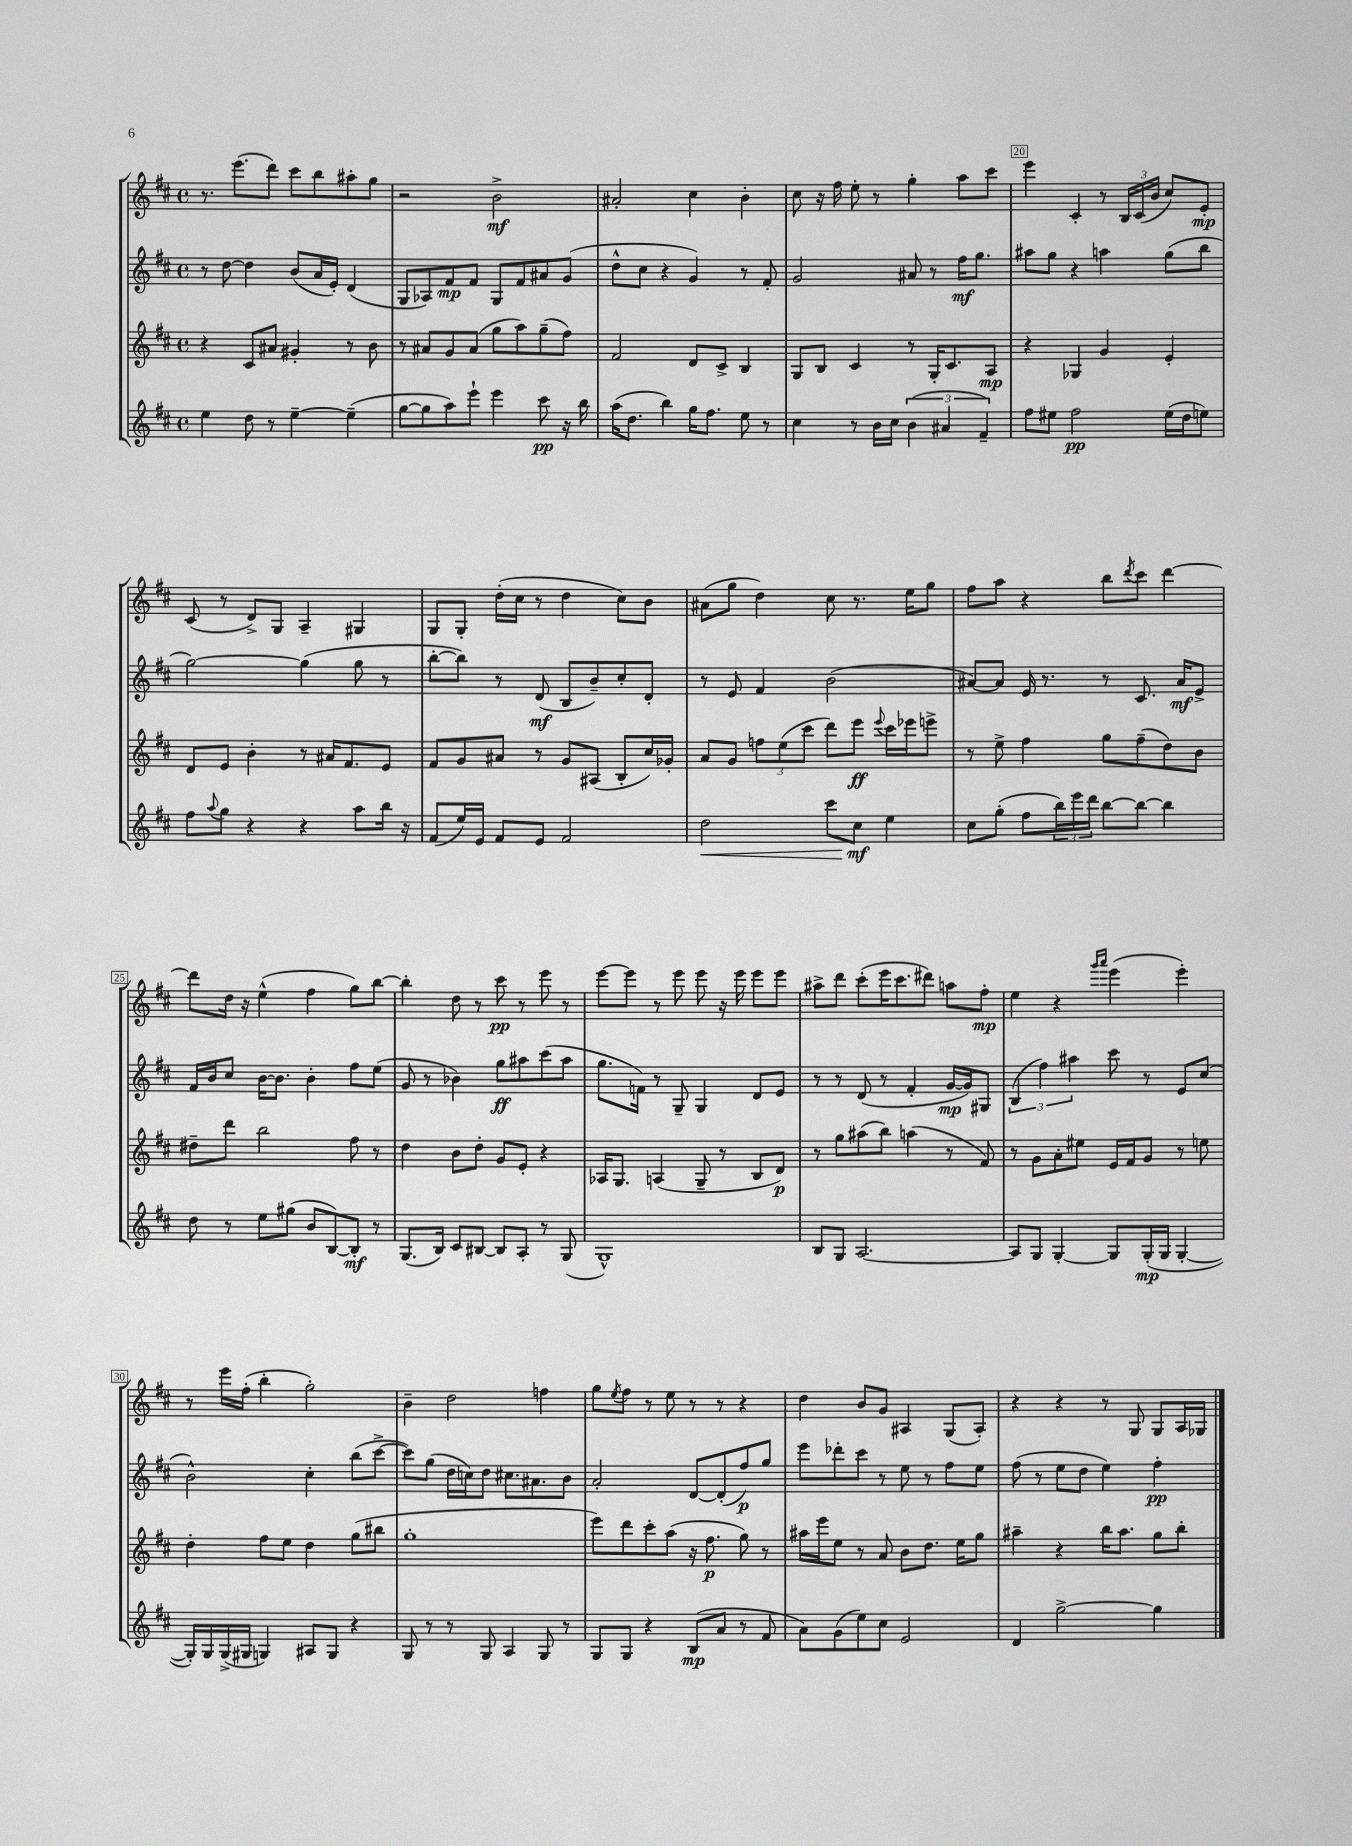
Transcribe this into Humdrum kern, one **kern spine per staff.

**kern	**kern	**kern	**kern
*staff4	*staff3	*staff2	*staff1
*clefG2	*clefG2	*clefG2	*clefG2
*k[f#c#]	*k[f#c#]	*k[f#c#]	*k[f#c#]
*M4/4	*M4/4	*M4/4	*M4/4
*met(c)	*met(c)	*met(c)	*met(c)
4ee\	4r	8r	8.r
.	.	[8dd\	.
.	.	.	(8.eee\L
8dd\	8c#/L	4dd\]	.
8r	8a#/J	.	8ddd\J)
[4ee~\	4g#'/	(8b/L	8ccc#\L
.	.	16a/L	8bb\
.	.	16e'/JJ)	.
(4ee~\]	8r	(4d/	8aa#'\
.	8b\	.	8gg\J
=	=	=	=
[8gg\L	8r	8G/L	2r
8gg\]	8a#/L	8A-/)	.
8aa\)	8g/	8f#/	.
8eee`\J	(8a#/J	8f#/J	.
4eee\	8gg\L	8G/L	2b^\
.	8aa\)	8f#/	.
8ccc#\	(8gg~\	8a#/	.
16r	8ff#\J)	(8g/J	.
16bb\	.	.	.
=	=	=	=
(16aa\LK	2f#/	8dd^^\L	2a#'/
8.dd\J	.	.	.
.	.	8cc#\J	.
4bb\)	.	4r	.
16gg\LK	8d/L	4g/)	4cc#\
8.ff#\J	.	.	.
.	8c#^/J	.	.
8ee\	4B/	8r	4b'\
8r	.	8f#'/	.
=	=	=	=
4cc#\	8G/L	2g/	8cc#\
.	8B/J	.	16r
.	.	.	16ff#\
8r	4c#/	.	8ee'\
16b\LL	.	.	8r
16cc#\JJ	.	.	.
(6b\	8r	8a#/	4gg'\
.	16G'/LK	8r	.
6a#/	.	.	.
.	8.c#/	.	.
.	.	16ff#\LK	8aa\L
.	.	8.gg\J	.
6f#~/)	.	.	.
.	8A/J	.	8ccc#\J
=	=	=	=
8ff#\L	4r	8aa#\L	4eee\
8ee#\J	.	8gg\J	.
2ff#\	4G-/	4r	4c#'/
.	4g/	4aa\	8r
.	.	.	24B/LL
.	.	.	(24c#/
.	.	.	24b/JJ
(16ee#\LL	4e'/	(8gg\L	8cc#/L)
16dd\J	.	.	.
8ee\J)	.	8bb\J	8e'/J
=	=	=	=
8ff#\L	8d/L	[2gg\)	(8c#/
8qqaa/	.	.	.
8gg\J	8e/J	.	8r
4r	4b'\	.	8d^/L)
.	.	.	8G/J
4r	8r	(4gg\]	4A~/
.	16a#/LK	.	.
.	8.f#/	.	.
8aa\L	.	8gg\	4G#/
16bb\Jk	8e/J	8r	.
16r	.	.	.
=	=	=	=
(8f#/L	8f#/L	[8bb'\L	8G/L
16ee/L)	8g/	8bb\]J)	8G'/J
16e/JJ	.	.	.
8f#/L	8a#/J	8r	(16dd'\LL
.	.	.	16cc#\JJ
8e/J	8r	(8d/	8r
2f#/	8g/L	8B/L	4dd\
.	(8A#/J	8b~/)	.
.	8B'/L	8cc#'/	8cc#\L)
.	16cc#/L)	8d'/J	8b\J
.	16g-'/JJ	.	.
=	=	=	=
2dd\	8a/L	8r	(8a#\L
.	8g/J	8e/	8gg\J
.	12ff\L	4f#/	4dd\)
.	(12ee\	.	.
.	12ccc#\J	.	.
8ccc#\L	8ddd\L)	(2b\	8cc#\
8cc#\J	8eee\J	.	8.r
.	8qqeee/	.	.
4ee\	16ccc#\LL	.	.
.	16eee-\J	.	16ee\LK
.	8eee^\J	.	8gg\J
=	=	=	=
8cc#\L	8r	[8a#/L)	8ff#\L
(8gg'\J	8ee^\	8a#/]J	8aa\J
8ff#\L	4ff#\	16e/	4r
.	.	8.r	.
24bb\L)	.	.	.
24eee\	.	.	.
24ddd\JJ	.	.	.
[8bb\L	8gg\L	8r	8bb\L
.	.	.	8qddd/
8bb\_J	(8ff#~\	8.c#/	8ccc#\J
4bb\]	8dd\)	.	[4ddd\
.	.	16a#/LK	.
.	8b\J	8e^/J	.
=	=	=	=
8dd\	8dd#~\L	16f#/LL	8ddd\]L
.	.	16b/J	.
8r	8ddd\J	8cc#/J	16dd\Jk
.	.	.	16r
8ee\L	2bb\	[16b\LK	(4ee^^\
.	.	8.b\]J	.
(8gg#\J	.	.	.
8b/L	.	4b'\	4ff#\
[8B/)	.	.	.
8B'/]J	8ff#\	8ff#\L	8gg\L)
8r	8r	(8ee\J	[8bb\J
=	=	=	=
(8.G/L	4dd\	8g/	4bb'\]
.	.	8r	.
16B/Jk)	.	.	.
8c#/L	8b\L	4b-\)	8dd\
[8B#/J	8dd'\J	.	8r
8B#/]L	8g/L	8gg\L	8ccc#\
8A'/J	8e'/J	8aa#\	8r
8r	4r	(8ccc#\	8eee\
(8G/	.	8aa#\J	8r
=	=	=	=
1G^^)	16A-/LK	8.gg\L	[8eee\L
.	8.G/J	.	.
.	.	.	8eee\]J
.	.	16f\Jk)	.
.	(4A/	8r	8r
.	.	8G~/	8eee\
.	8G~/	4G/	8eee\
.	8r	.	16r
.	.	.	16eee\
.	8B/L	8d/L	8eee\L
.	8d/J)	8e/J	8eee\J
=	=	=	=
8B/L	8r	8r	8aa#^\L
8G/J	8gg\L	8r	8ddd\J
[2.A/	(8aa#\	(8d/	(8ccc#'\L
.	8bb\J)	8r	16eee\K
.	.	.	8.ccc#\
.	(4aa\	4f#'/	.
.	.	.	8ddd#\J)
.	8r	[16g/LL	8aa\L
.	.	16g/]J)	.
.	8f#/)	8G#/J	8ff#'\J
=	=	=	=
8A/]L	8r	(6B/	4ee\
8G/J	8g\L	.	.
.	.	6ff#\)	.
[4G'/	8a'\	.	4r
.	.	6aa#\	.
.	8ee#\J	.	.
.	.	.	16qqggg/LL
.	.	.	16qqaaa/JJ
8G/]L	16e/LL	8ccc#\	(4eee\
.	16f#/J	.	.
(16G'/L	8g/J	8r	.
16G/JJ	.	.	.
[4G'/	8r	8e/L	4eee'\)
.	8ee\	(8cc#/J	.
=	=	=	=
16G'/]LL)	4dd'\	2b^^\)	8r
16G/	.	.	.
(16G^/	.	.	16eee\LL
16G#/JJ	.	.	(16ff#'\JJ
4G/)	8ff#\L	.	4bb'\
.	8ee\J	.	.
8A#/L	4dd\	4cc#'\	2gg'\)
8G/J	.	.	.
4r	(8gg\L	(8bb\L	.
.	8bb#\J	[8ccc#^\J	.
=	=	=	=
8G/	1gg'	8ccc#\]L)	4b~\
8r	.	(8gg\J	.
8r	.	16dd\LL	2dd\
.	.	16cc\J)	.
8G/	.	8dd\J	.
4A/	.	8.cc#\L	.
.	.	8.a#\	.
8G/	.	.	4ff\
8r	.	8b\J	.
=	=	=	=
8G/L	8eee\L)	2a'/	8gg\L
.	.	.	8qee/
8G/J	8ddd\	.	8ff#\J
4r	8ccc#'\	.	8r
.	(8aa\J	.	8ee\
(8B/L	16r	[8d/L	8r
.	8.ff#\	.	.
8a/J	.	(8d'/]	8r
8r	8gg\)	8ff#/)	4r
8f#/	8r	8gg/J	.
=	=	=	=
8a\L)	16aa#\LL	8eee\L	4dd\
.	16eee\J	.	.
(8g\	8ee\J	8ddd-'\	.
8ee\)	8r	8ccc#\J	8b/L
8cc#\J	8a/	8r	8g/J
2e/	8b\L	8ee\	4A#/
.	8.dd\J	8r	.
.	.	8ff#\L	(8G/L
.	16ee\LK	.	.
.	8gg\J	8ee\J	8A#'/J)
=	=	=	=
4d/	4aa#~\	(8ff#\	4r
.	.	8r	.
[2gg^\	4r	8ee\L	4r
.	.	8dd\J	.
.	16bb\LK	4ee\)	8r
.	8.aa#\J	.	.
.	.	.	8G/
4gg\]	8gg\L	4ff#'\	8G/L
.	8bb'\J	.	16A/L
.	.	.	16G-/JJ
==	==	==	==
*-	*-	*-	*-
